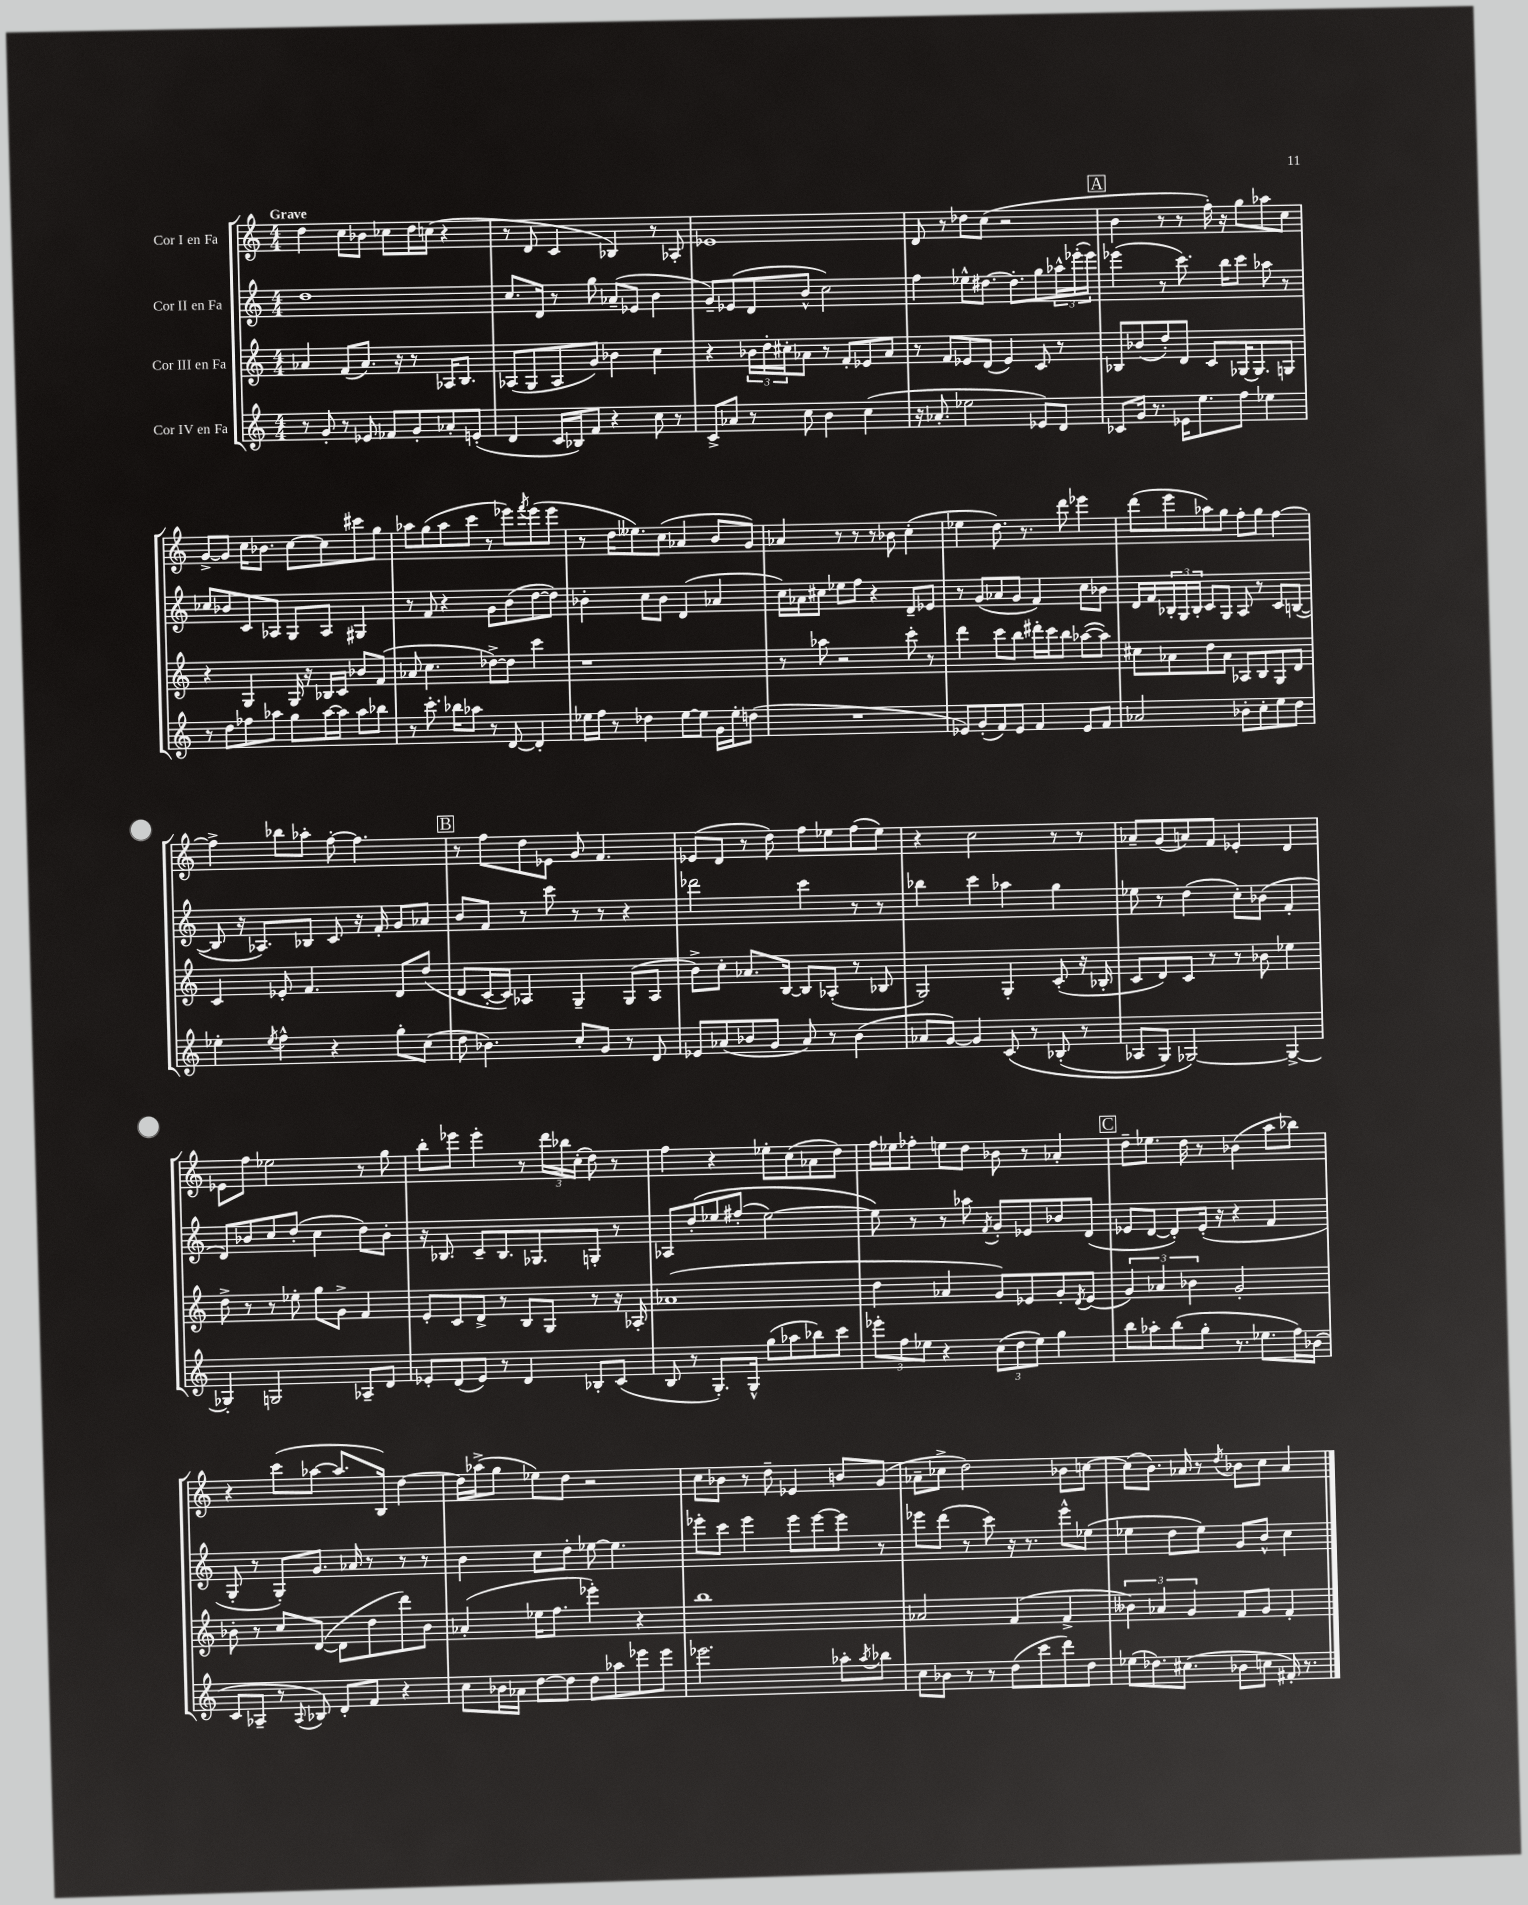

**kern	**kern	**kern	**kern
*staff4	*staff3	*staff2	*staff1
*clefG2	*clefG2	*clefG2	*clefG2
*k[]	*k[]	*k[]	*k[]
*M4/4	*M4/4	*M4/4	*M4/4
8r	4a-/	1dd	4dd\
8g'/	.	.	.
8r	(8f/L	.	8cc\L
8e-/	8.a-/J)	.	8b-\J
8f-/L	.	.	8cc-\L
.	16r	.	.
8g'/	8r	.	16dd\L
.	.	.	(16cc\JJ
8a-'/	16A-/LK	.	4r
.	8.B/J	.	.
(8e'/J	.	.	.
=	=	=	=
4d/	(8A-/L	8.cc/L	8r
.	8G/	.	8d/
.	.	16d/Jk	.
16c/LL	8A-/	8r	4c/
16B-/J)	.	.	.
8f/J	8g/J)	8gg\	.
4r	4b-\	(8a-~/L	4B-/)
.	.	8e-/J	.
8cc\	4cc\	4b\	8r
8r	.	.	8A-'/
=	=	=	=
8c^/L	4r	8g~/L)	1e-
8a-/J	.	(8e-/	.
8r	24b-\LL	8d/	.
.	24dd'\	.	.
.	24cc#'\J	.	.
8cc\	8a-\J	8b^^/J	.
4b\	8r	2cc\)	.
.	8f'/L	.	.
(4cc\	8e-/	.	.
.	8a-/J	.	.
=	=	=	=
16r	8r	4ff\	8d/
8.a-'/	.	.	.
.	8f/L	.	8r
2ee-\	8e-/	8ee-^^\L	8dd-\L
.	(8d/J	[8.dd#\J	(8cc\J
.	4e-/)	.	2r
.	.	8.dd#'\]L	.
8e-/L)	8c/	8gg\	.
8d/J	8r	24aa-^^\L	.
.	.	(24eee-'\	.
.	.	24eee-\JJ)	.
=	=	=	=
8c-/L	8B-/L	(4eee-\	4b\
16g/Jk	(8b-/	.	.
8.r	.	.	.
.	8dd'/)	8r	8r
16e-\LK	8d/J	8.ccc\)	8r
8.ee\	.	.	.
.	8c/L	.	16ff'\)
.	.	16bb\LK	16r
8ff\J	[16G-/K	8ccc\J	8gg\L
.	8.G-/]	.	.
4ee-\	.	8aa-\	8aa-\
.	8G/J	8r	8cc\J
=	=	=	=
8r	4r	8cc-/L	[8g^/L
8dd\L	.	8b-/	8g/]J
8ff-\	4G/	8c/	16cc\LK
.	.	.	8.b-\J
8aa-\J	.	8A-/J	.
8gg\L	16G/	8G/L	[8cc\L
.	16r	.	.
[16aa-\L	16B-/LL	8A-/J	8cc\]
16aa-\]JJ	16c/JJ	.	.
8aa-\L	8b-/L	4G#/	8ccc#\
8bb-\J	(8f/J	.	8gg\J
=	=	=	=
8r	8a-/	8r	8aa-\L
8.ccc'\	4.cc\	8f/	(8gg\
.	.	4r	8aa-\
16bb-\LK	.	.	.
8aa-\J	.	.	8ccc\J
8r	[8dd-^\L)	8g\L	8r
[8d/	8dd-\]J	(8b\	8eee-\L)
.	.	.	8qfff/
4d'/]	4ccc\	[8dd\	(8eee-\
.	.	8dd\]J)	8eee-\J
=	=	=	=
16ee-\LL	1r	4b-'\	8r
16ff\JJ	.	.	.
8r	.	.	16dd\LK
.	.	.	8.ee--\)
4dd-\	.	8cc\L	.
.	.	8b-\J	(8cc\J
[8ee-\L	.	(4d/	4a-/
8ee-\]J	.	.	.
16g\LL	.	4a-/	8b/L
16ee-'\J	.	.	.
(8dd\J	.	.	8g/J)
=	=	=	=
1r	8r	16cc\LL)	4a-/
.	.	16a-\J	.
.	8aa-\	8cc#\J	.
.	2r	8ee-\L	8r
.	.	8ff\J	8r
.	.	4r	8r
.	.	.	8b-\
.	8ccc'\	8d~/L	(4cc'\
.	8r	8e-/J	.
=	=	=	=
8e-/L)	4ddd\	8r	4ee-\
(8g'/	.	(8g/L	.
8f/)	8ccc\L	8a-/	8.dd\)
8e-/J	8bb\J	8g/J	.
.	.	.	8.r
4f/	16ddd#'\LL	4f/)	.
.	16ccc\J	.	.
.	8bb\J	.	8ddd\
8e-/L	([8aa-\L	8cc\L	4eee-\
8f/J	8aa-\]J)	8b-\J	.
=	=	=	=
2a-/	8cc#\L	16d/LL	(8ddd\L
.	.	16f/	.
.	8a-\	24B-'/	8eee\
.	.	24G/	.
.	.	24B-'/JJ	.
.	8dd\	8c/L	8aa-\)
.	8a-\J	8G/J	8gg\J
8b-'\L	8A-/L	8A/	8ff'\L
8cc'\	8B/	8r	8gg\J
8ee\	8G/	8c/L	[4ff\
8dd\J	8d/J	([8B/J	.
=	=	=	=
4ee-'\	4c/	8B/]	4ff^\]
.	.	16r	.
.	.	8.A-/L)	.
8qee-/	.	.	.
4ff^^\	8e-'/	.	8bb-\L
.	4.f/	8B-/J	8aa-'\J
4r	.	8c/	[8ff'\
.	.	16r	4.ff\]
.	.	16f'/	.
8gg'\L	8d/L	8g/L	.
(8cc\J	(8dd/J	8a-/J	.
=	=	=	=
8dd\	8d/L	8b/L	8r
4.b-\)	[16c'/L	8f/J	8ff\L
.	16c/]JJ)	.	.
.	4A-/	8r	8dd\
.	.	8ccc\	8e-\J
8cc'/L	4G~/	8r	8g/
8g/J	.	8r	4.f/
8r	(8G/L	4r	.
8d/	8A-/J	.	.
=	=	=	=
8e-/L	8b^\L)	2ddd-\	(8e-/L
(8a-/	8cc'\J	.	8d/J
8b-/	8.a-/L	.	8r
8g/J	.	.	8dd\)
.	[16B/Jk	.	.
8a-/)	8B/]L	4ccc\	8ff\L
8r	(8A-'/J	.	8ee-\
(4b-\	8r	8r	(8ff\
.	8B-/	8r	8ee-\J)
=	=	=	=
8a-/L	2G/)	4bb-\	4r
[8g/J)	.	.	.
4g/]	.	4ccc\	2cc\
&(8c/	4G'/	4aa-\	.
8r	.	.	.
(8B-'/	(8c'/	4gg\	8r
8r	16r	.	8r
.	16B-'/	.	.
=	=	=	=
8A-/L	8c/L	8ee-\	8a-~/L
8G/J)	8d/)	8r	(8g/
[2G-/&)	8c/J	(4dd\	8a/)
.	8r	.	8f/J
.	8r	8cc'\L)	4e-'/
.	8b-\	(8b-\J	.
4G-^/_	4ee-\	4f'/	4d/
=	=	=	=
4G-'/]	8dd^\	8d/L)	8e-\L
.	8r	8b-/	8ff\J
2G/	8r	8cc/	2ee-\
.	8ee-'\	(8dd'/J	.
.	8gg\L	4cc\	.
.	8g^\J	.	.
8A-~/L	4f/	8dd\L)	8r
8d/J	.	8b-'\J	8gg\
=	=	=	=
8e-'/L	8e'/L	16r	8bb'\L
.	.	8.B-/	.
(8d/	8c/	.	8eee-\J
8e-/J)	8d^/J	8c~/L	4eee-'\
8r	8r	8.B-/	.
4d/	8B/L	.	8r
.	.	8.G-/	.
.	8G/J	.	24ddd\LL
.	.	.	24bb-\
.	.	.	(24cc'\JJ
8B-'/L	8r	8G'/J	8dd\)
(8c/J	16r	8r	8r
.	16A-'/	.	.
=	=	=	=
8B/	(1a-	8A-/L	4ff\
8r	.	&(8dd'/	.
8.G'/L)	.	8ee-/	4r
.	.	(8ff#'/J	.
16G^^/Jk	.	.	.
(8gg\L	.	[2ee-\)	8ee-'\L
8aa-\	.	.	(8cc\
8bb-\)	.	.	8a-\
8ccc\J	.	.	8dd\J)
=	=	=	=
12eee-'\L	4dd\	8ee-\]&)	16ff\LL
.	.	.	16ee-\J
12ff\	.	.	.
.	.	8r	8ff-'\J
12ee-\J	.	.	.
4r	4a-/	8r	8ee\L
.	.	8aa-\	8dd\J
.	.	8qf/	.
(12cc\L	8g/L)	8g'/L	8b-\
12dd\	.	.	.
.	8e-/	8e-/	8r
12ee-\J)	.	.	.
4gg\	8g'/	8b-/	4a-'/
.	8qd/	.	.
.	(8e-/J	(8d/J	.
=	=	=	=
8bb\L	6g/)	8e-/L	8dd~\L
8aa-'\	.	[8d/J	8.ee-\J
.	6a-/	.	.
(8bb\	.	8d'/]L)	.
.	.	.	16dd\
.	6b-\	.	.
8gg'\J	.	(16e-'/Jk	8r
.	.	16r	.
8.r	2g'/	4r	(4b-\
8.ee-\L	.	.	.
.	.	4f/	8aa\L
16ff\L)	.	.	8bb-\J)
(16b-\JJ	.	.	.
=	=	=	=
8c/L	8b-'\	8G'/	4r
8A-~/J	8r	8r	.
8r	8cc/L	8G'/L)	(8ccc\L
8qqA-/	.	.	.
8B-/)	([8d/J	8.g/J	[8aa-\J
8d'/L	8d\]L	.	8.aa-/]L
.	.	16a-/	.
8f/J	8dd\	8r	.
.	.	.	16B/Jk)
4r	8ddd\)	8r	[4dd\
.	8b-\J	8r	.
=	=	=	=
8cc\L	(4a-'/	4b\	16dd\]LL
.	.	.	(16aa-^\J
16b-\L	.	.	8gg\J
16a-\JJ	.	.	.
[8dd\L	16ee-\LK	8cc\L	8ee-\L)
.	8.ff\J	.	.
8dd\]J	.	8dd'\J	8dd\J
8dd\L	4eee-'\)	[8ee-\	2r
8aa-\	.	4.ee-\]	.
8eee-\	4r	.	.
8eee-\J	.	.	.
=	=	=	=
2.eee-\	1bb	8eee-'\L	8cc\L
.	.	8ccc\J	8b-\J
.	.	4eee-\	8r
.	.	.	8dd~\
.	.	8eee-\L	4e-/
.	.	[8eee-\	.
8aa-'\L	.	8eee-\]J	8b/L
8qaa-/	.	.	.
8bb-\J	.	8r	(8g/J
=	=	=	=
8cc\L	2a-/	8eee-\L	8a-~\L
8b-\J	.	(8ddd\J	8cc-^\J
8r	.	8r	2dd\)
8r	.	8ccc\)	.
(8dd\L	(4f/	16r	.
.	.	8.r	.
8ccc\	.	.	.
8ddd\)	4f^/	8eee-^^\L	8b-\L
8dd\J	.	(8ee-\J	[8cc\J
=	=	=	=
(8ee-\L	6b--\)	4ee-\	(8cc\]L
8.dd-\)	.	.	8.b\J)
.	6a-/	.	.
.	.	8dd\L	.
(8.cc#\J	.	.	16a-/
.	6g/	.	.
.	.	8ee-\J)	8r
.	.	.	8qdd/
8b-\L	8f/L	8g/L	8b-\L
8cc\J	8g/J	8b^^/J	8cc\J
16f#'/)	4f'/	4cc\	4a-/
8.r	.	.	.
==	==	==	==
*-	*-	*-	*-
